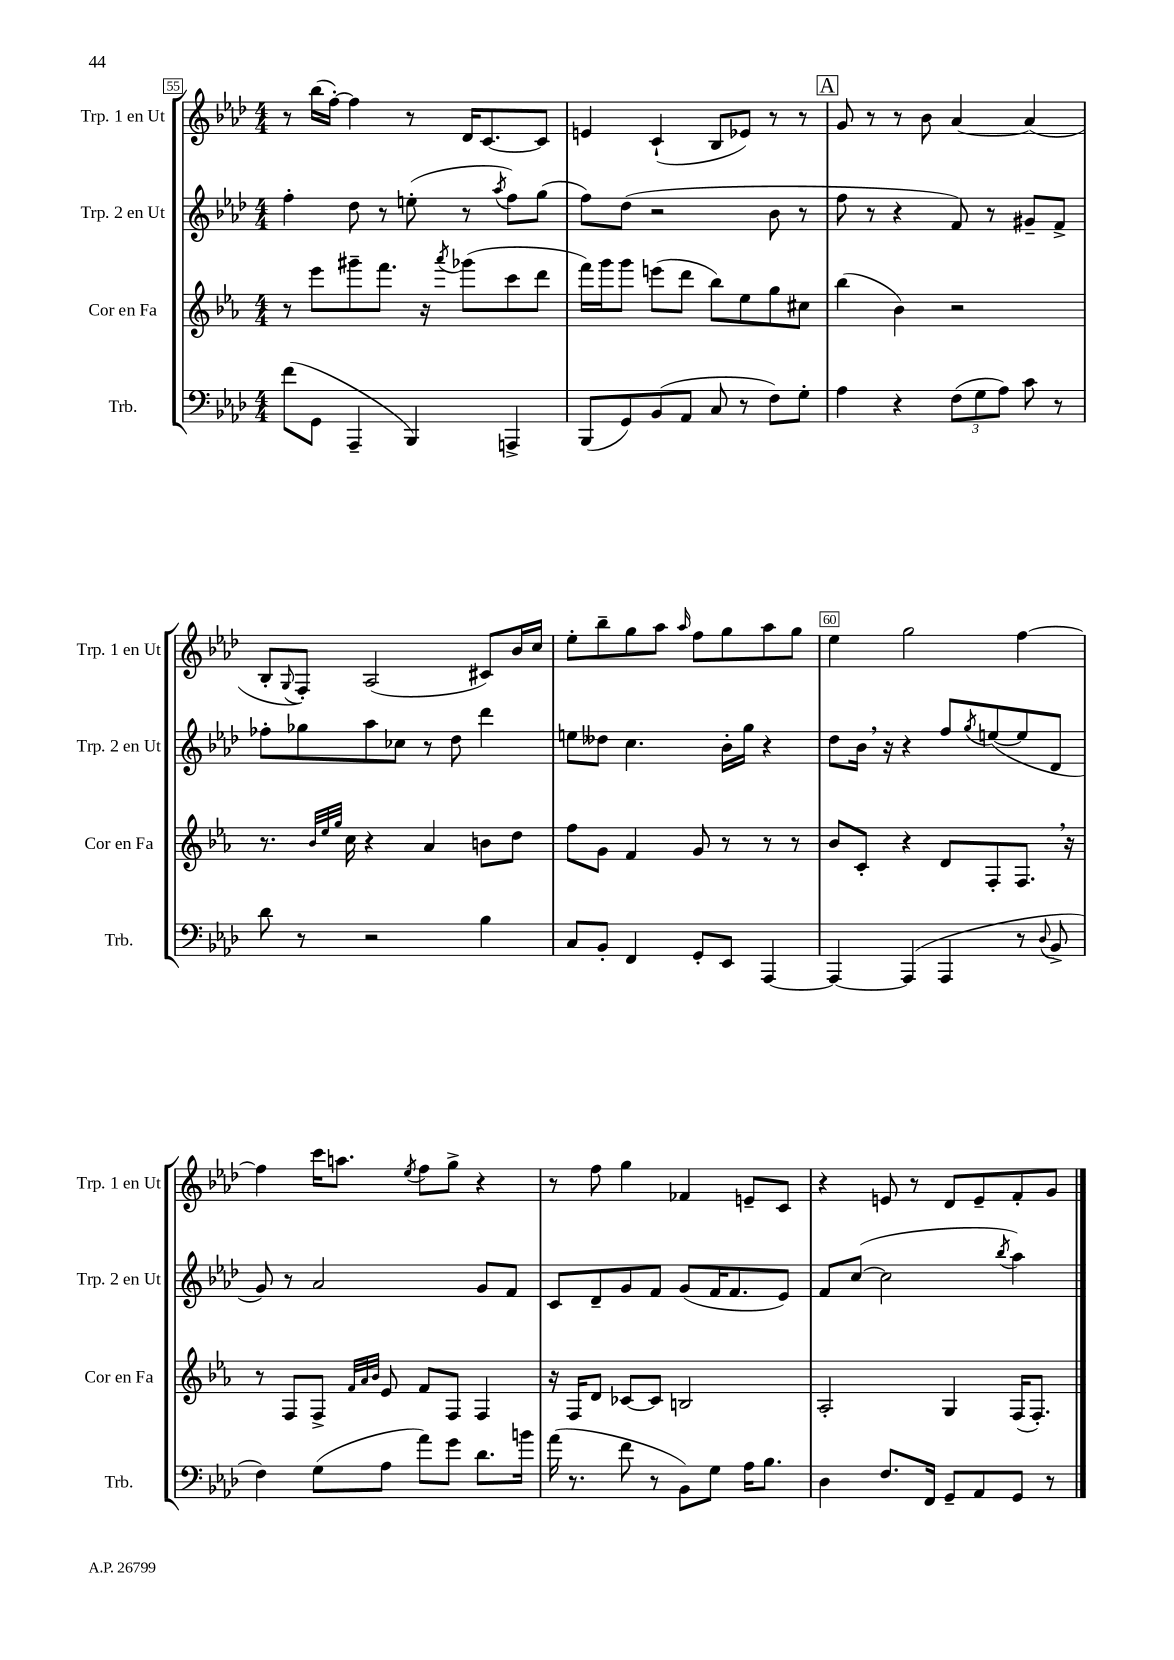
<<
\new StaffGroup <<
\new Staff = "s0" \with { instrumentName = "Trp. 1 en Ut" shortInstrumentName = "Trp. 1 en Ut" } {
    \clef treble \key aes \major \numericTimeSignature \time 4/4
    r8 bes''16( f''16~-.) f''4 r8 des'16 c'8.~ c'8 |
    e'4 c'4-!( bes8 ees'8) r8 r8 |
    \mark \markup { \box "A" } g'8 r8 r8 bes'8 aes'4~ aes'4( |
    bes8-. \appoggiatura { g8 } f8-.) aes2( cis'8) bes'16 c''16 |
    ees''8-. bes''8-- g''8 aes''8 \grace { aes''16 } f''8 g''8 aes''8 g''8 |
    ees''4 g''2 f''4~ |
    f''4 c'''16 a''8. \acciaccatura { ees''8 } f''8 g''8-> r4 |
    r8 f''8 g''4 fes'4 e'8-- c'8 |
    r4 e'8 r8 des'8 e'8-- f'8-. g'8 \bar "|." |
}
\new Staff = "s1" \with { instrumentName = "Trp. 2 en Ut" shortInstrumentName = "Trp. 2 en Ut" } {
    \clef treble \key aes \major \numericTimeSignature \time 4/4
    f''4-. des''8 r8 e''8-.( r8 \acciaccatura { aes''8 } f''8) g''8( |
    f''8) des''8( r2 bes'8 r8 |
    \mark \markup { \box "A" } f''8 r8 r4 f'8) r8 gis'8-- f'8-> |
    fes''8-. ges''8 aes''8 ces''8 r8 des''8 des'''4 |
    e''8 deses''8 c''4. bes'16-. g''16 r4 |
    des''8 bes'16 \breathe r16 r4 f''8 \acciaccatura { g''8 } e''8~( e''8 des'8 |
    g'8) r8 aes'2 g'8 f'8 |
    c'8 des'8-- g'8 f'8 g'8( f'16 f'8. ees'8) |
    f'8 c''8~( c''2 \acciaccatura { bes''8 } aes''4) \bar "|." |
}
\new Staff = "s2" \with { instrumentName = "Cor en Fa" shortInstrumentName = "Cor en Fa" } {
    \clef treble \key ees \major \numericTimeSignature \time 4/4
    r8 ees'''8 gis'''8-- f'''8. r16 \acciaccatura { aes'''8 } ges'''8( c'''8 d'''8 |
    f'''16) g'''16 g'''8 e'''8( d'''8 bes''8) ees''8 g''8 cis''8 |
    \mark \markup { \box "A" } bes''4( bes'4) r2 |
    r8. \grace { bes'32 ees''32 g''32 } c''16 r4 aes'4 b'8 d''8 |
    f''8 g'8 f'4 g'8 r8 r8 r8 |
    bes'8 c'8-. r4 d'8 f8-. f8. \breathe r16 |
    r8 f8 f8-> \grace { f'32 aes'32 bes'32 } ees'8 f'8 f8 f4 |
    r16 f16 d'8 ces'8~ ces'8 b2 |
    aes2-. g4 f16( f8.-.) \bar "|." |
}
\new Staff = "s3" \with { instrumentName = "Trb." shortInstrumentName = "Trb." } {
    \clef bass \key aes \major \numericTimeSignature \time 4/4
    f'8( g,8 aes,,4-- bes,,4) a,,4-> |
    bes,,8( g,8) bes,8( aes,8 c8 r8 f8) g8-. |
    \mark \markup { \box "A" } aes4 r4 \tuplet 3/2 { f8( g8 aes8) } c'8 r8 |
    des'8 r8 r2 bes4 |
    c8 bes,8-. f,4 g,8-. ees,8 aes,,4~ |
    aes,,4~ aes,,4( aes,,4 r8 \appoggiatura { des8 } bes,8-> |
    f4) g8( aes8 aes'8) g'8 des'8. b'16 |
    aes'16( r8. f'8 r8 bes,8) g8 aes16 bes8. |
    des4 f8. f,16 g,8-- aes,8 g,8 r8 \bar "|." |
}
>>
>>
\layout { \context { \Score currentBarNumber = #55 \override BarNumber.break-visibility = ##(#f #t #t) barNumberVisibility = #(every-nth-bar-number-visible 5) \override BarNumber.stencil = #(make-stencil-boxer 0.1 0.3 ly:text-interface::print) } }
